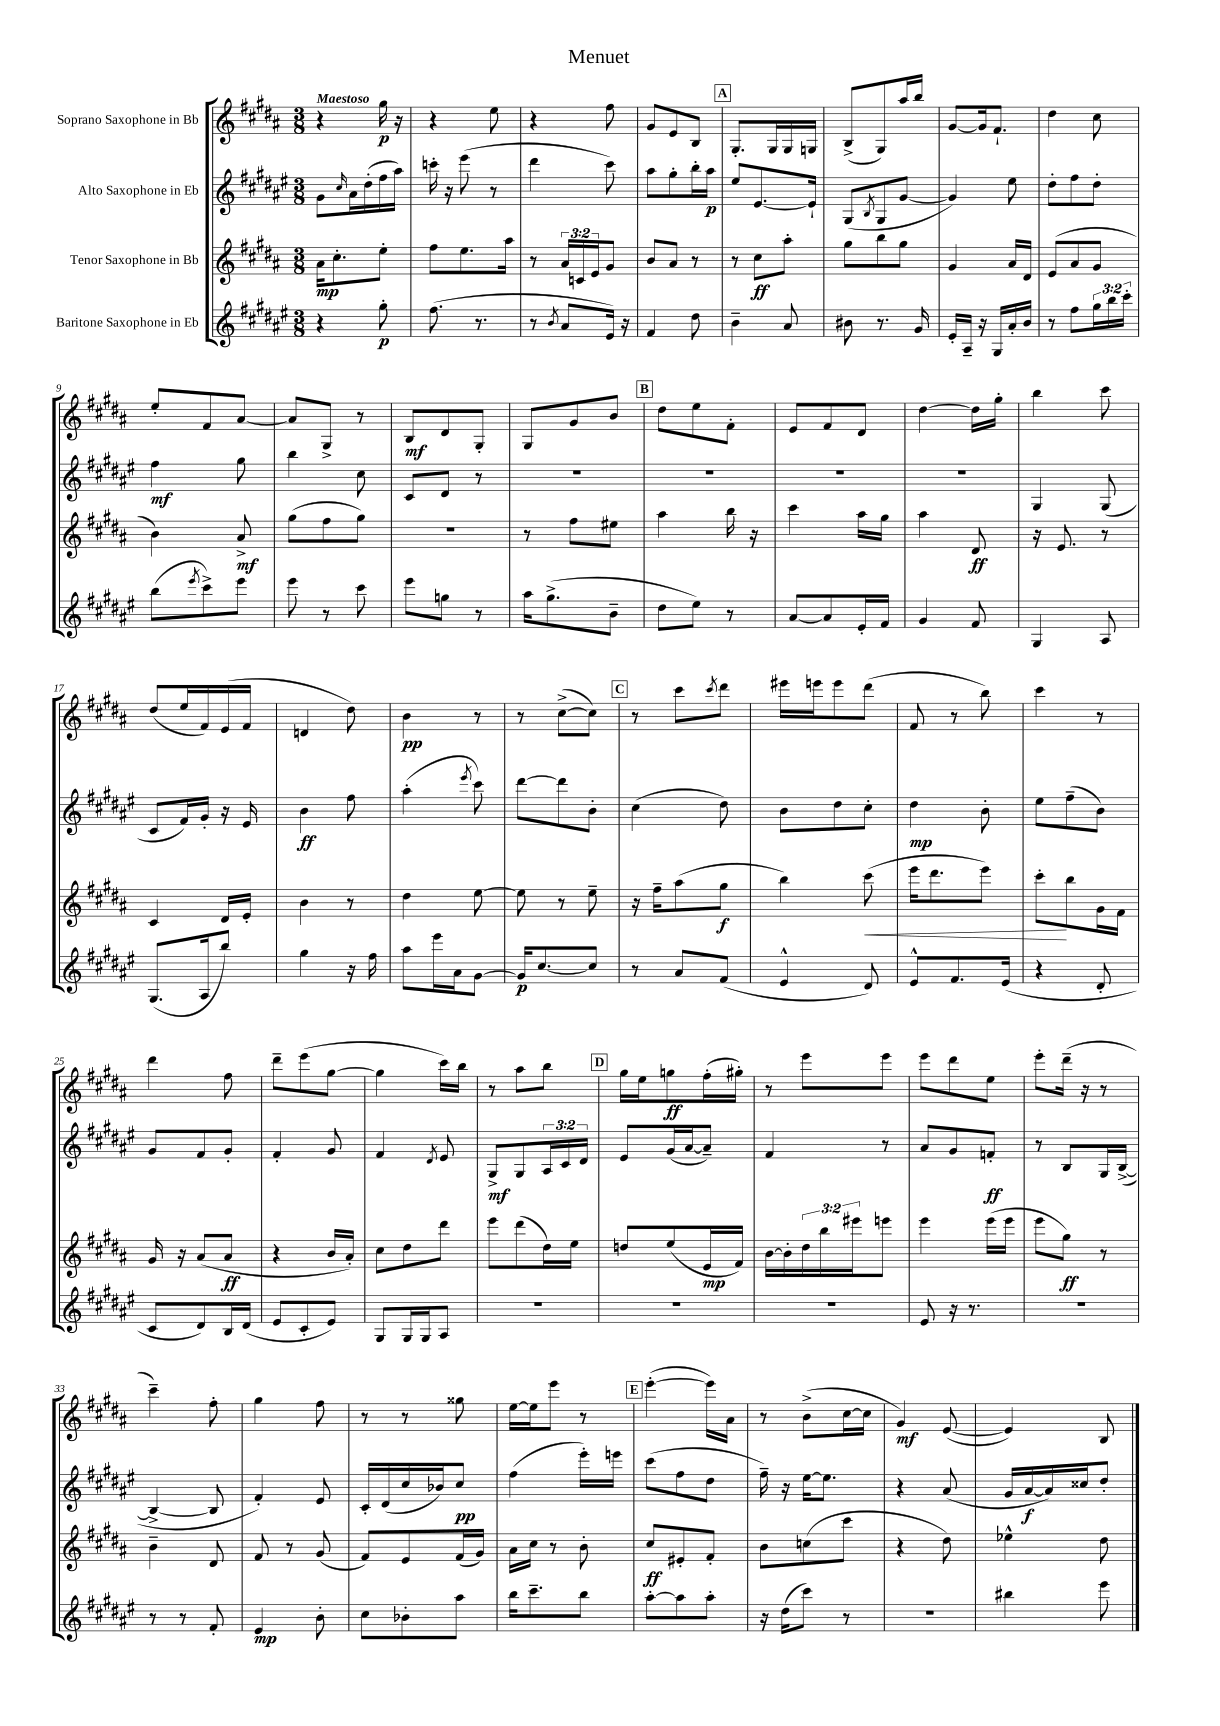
\header { title = "Menuet" }
<<
\new StaffGroup <<
\new Staff = "s0" \with { instrumentName = "Soprano Saxophone in Bb" } {
    \clef treble \key b \major \numericTimeSignature \time 3/8 \tempo "Maestoso"
    r4 gis''16\p r16 |
    r4 e''8 |
    r4 fis''8 |
    gis'8 e'8 b8 |
    \mark \markup { \box "A" } gis8.-. gis16 gis16 g16 |
    b8->( gis8) ais''16 b''16 |
    gis'8~ gis'16 fis'8.-! |
    dis''4 cis''8 |
    e''8-. fis'8 ais'8~ |
    ais'8 gis8-> r8 |
    b8\mf dis'8 gis8-. |
    gis8 gis'8 b'8 |
    \mark \markup { \box "B" } dis''8 e''8 fis'8-. |
    e'8 fis'8 dis'8 |
    dis''4~ dis''16 gis''16-. |
    b''4 cis'''8 |
    dis''8( e''16 fis'16) e'16( fis'16 |
    d'4 dis''8) |
    b'4\pp r8 |
    r8 cis''8~->( cis''8) |
    \mark \markup { \box "C" } r8 cis'''8 \acciaccatura { cis'''8 } dis'''8 |
    eis'''16 e'''16 e'''8 dis'''8( |
    fis'8 r8 b''8) |
    cis'''4 r8 |
    dis'''4 fis''8 |
    dis'''8-- e'''8( gis''8~ |
    gis''4 cis'''16) b''16 |
    r8 ais''8 b''8 |
    \mark \markup { \box "D" } gis''16 e''16 g''8\ff fis''16-.( gis''16-.) |
    r8 e'''8 e'''8 |
    e'''8 dis'''8 e''8 |
    e'''8-. dis'''16--( r16 r8 |
    cis'''4--) fis''8-. |
    gis''4 fis''8 |
    r8 r8 gisis''8 |
    e''16~ e''16 e'''8 r8 |
    \mark \markup { \box "E" } e'''4~-.( e'''16) ais'16 |
    r8 b'8->( cis''16~ cis''16 |
    gis'4\mf) e'8~( |
    e'4) b8 \bar "|." |
}
\new Staff = "s1" \with { instrumentName = "Alto Saxophone in Eb" } {
    \clef treble \key fis \major \numericTimeSignature \time 3/8 \override Staff.TupletNumber.text = #tuplet-number::calc-fraction-text
    gis'8 \grace { cis''16 } ais'16 dis''16-.( fis''16 ais''16) |
    c'''16-. r16 eis'''8( r8 |
    dis'''4 cis'''8) |
    ais''8 gis''8-. b''16-. ais''16\p |
    \mark \markup { \box "A" } eis''8 eis'8.~ eis'16-! |
    gis8( \acciaccatura { b8 } gis8 gis'8~ |
    gis'4) eis''8 |
    dis''8-. fis''8 dis''8-. |
    fis''4\mf gis''8 |
    b''4 cis''8 |
    cis'8 dis'8 r8 |
    R4. |
    \mark \markup { \box "B" } R4. |
    R4. |
    R4. |
    gis4 gis8( |
    cis'8 fis'16) gis'16-. r16 eis'16 |
    b'4\ff fis''8 |
    ais''4-.( \acciaccatura { eis'''8 } cis'''8) |
    dis'''8~ dis'''8 b'8-. |
    \mark \markup { \box "C" } cis''4( dis''8) |
    b'8 dis''8 cis''8-. |
    dis''4\mp b'8-. |
    eis''8 fis''8--( b'8) |
    gis'8 fis'8 gis'8-. |
    fis'4-. gis'8 |
    fis'4 \acciaccatura { dis'8 } eis'8 |
    gis8->\mf gis8 \tuplet 3/2 { ais16 cis'16 dis'16 } |
    \mark \markup { \box "D" } eis'8 gis'16( ais'16~ ais'8--) |
    fis'4 r8 |
    ais'8 gis'8 f'8-.\ff |
    r8 b8 gis16 b16~->( |
    b4~-> b8 |
    fis'4-.) eis'8 |
    cis'16-. dis'16( cis''16 bes'16) cis''8\pp |
    fis''4( eis'''16-.) e'''16 |
    \mark \markup { \box "E" } cis'''8( fis''8 dis''8 |
    fis''16--) r16 eis''16~ eis''8. |
    r4 ais'8( |
    gis'16 ais'16~\f ais'16) cisis''16 dis''8-. \bar "|." |
}
\new Staff = "s2" \with { instrumentName = "Tenor Saxophone in Bb" } {
    \clef treble \key b \major \numericTimeSignature \time 3/8 \override Staff.TupletNumber.text = #tuplet-number::calc-fraction-text
    ais'16\mp cis''8.-. e''8-. |
    fis''8 e''8. ais''16 |
    r8 \tuplet 3/2 { ais'16 c'16 e'16 } gis'8 |
    b'8 ais'8 r8 |
    \mark \markup { \box "A" } r8 cis''8\ff ais''8-. |
    gis''8 b''8 gis''8 |
    gis'4 ais'16 dis'16 |
    e'8( ais'8 gis'8 |
    b'4) ais'8->\mf |
    gis''8( fis''8 gis''8) |
    R4. |
    r8 fis''8 eis''8 |
    \mark \markup { \box "B" } ais''4 b''16 r16 |
    cis'''4 ais''16 gis''16 |
    ais''4 dis'8\ff |
    r16 e'8. r8 |
    cis'4 dis'16 e'16-. |
    b'4 r8 |
    dis''4 e''8~ |
    e''8 r8 e''8-- |
    \mark \markup { \box "C" } r16 fis''16-- ais''8( gis''8\f |
    b''4) cis'''8\<( |
    e'''16 dis'''8. e'''8) |
    cis'''8-.\! b''8 gis'16 fis'16 |
    gis'16 r16 ais'8( ais'8\ff |
    r4 b'16 ais'16-.) |
    cis''8 dis''8 dis'''8 |
    e'''8 dis'''8( dis''16) e''16 |
    \mark \markup { \box "D" } d''8 e''8( e'16\mp fis'16) |
    b'16~ b'16-. \tuplet 3/2 { dis''16 b''16 eis'''16 } e'''8 |
    e'''4 e'''16( e'''16 |
    e'''8 gis''8\ff) r8 |
    b'4-- dis'8 |
    fis'8 r8 gis'8( |
    fis'8) e'8 fis'16( gis'16) |
    ais'16 cis''16 r8 b'8-. |
    \mark \markup { \box "E" } cis''8\ff eis'8-. fis'8-. |
    b'8 c''8( cis'''8 |
    r4 dis''8) |
    ees''4-^ dis''8 \bar "|." |
}
\new Staff = "s3" \with { instrumentName = "Baritone Saxophone in Eb" } {
    \clef treble \key fis \major \numericTimeSignature \time 3/8 \override Staff.TupletNumber.text = #tuplet-number::calc-fraction-text
    r4 gis''8-.\p |
    fis''8.( r8. |
    r8 \acciaccatura { b'8 } ais'8 eis'16) r16 |
    fis'4 dis''8 |
    \mark \markup { \box "A" } b'4-- ais'8 |
    bis'8 r8. gis'16 |
    eis'16-. ais16-- r16 gis16 ais'16-. b'16 |
    r8 fis''8 \tuplet 3/2 { gis''16 b''16 cis'''16-. } |
    b''8( \acciaccatura { eis'''8 } cis'''8->) eis'''8 |
    eis'''8 r8 cis'''8 |
    eis'''8 g''8 r8 |
    ais''16 gis''8.->( b'8-- |
    \mark \markup { \box "B" } dis''8 eis''8) r8 |
    ais'8~ ais'8 eis'16-. fis'16 |
    gis'4 fis'8 |
    gis4 ais8 |
    gis8.( ais16 b''8) |
    gis''4 r16 fis''16 |
    ais''8 eis'''16 ais'16 gis'8~ |
    gis'16\p cis''8.~ cis''8 |
    \mark \markup { \box "C" } r8 ais'8 fis'8( |
    eis'4-^ dis'8) |
    eis'8-^ fis'8. eis'16( |
    r4 dis'8-. |
    cis'8 dis'8) b16 dis'16( |
    eis'8 cis'8-. eis'8) |
    gis8 gis16 gis16 ais8 |
    R4. |
    \mark \markup { \box "D" } R4. |
    R4. |
    eis'8 r16 r8. |
    R4. |
    r8 r8 fis'8-. |
    eis'4\mp b'8-. |
    cis''8 bes'8-. ais''8 |
    b''16 cis'''8.-- b''8 |
    \mark \markup { \box "E" } ais''8~-. ais''8 ais''8-. |
    r16 dis''16( cis'''8) r8 |
    R4. |
    bis''4 eis'''8 \bar "|." |
}
>>
>>
